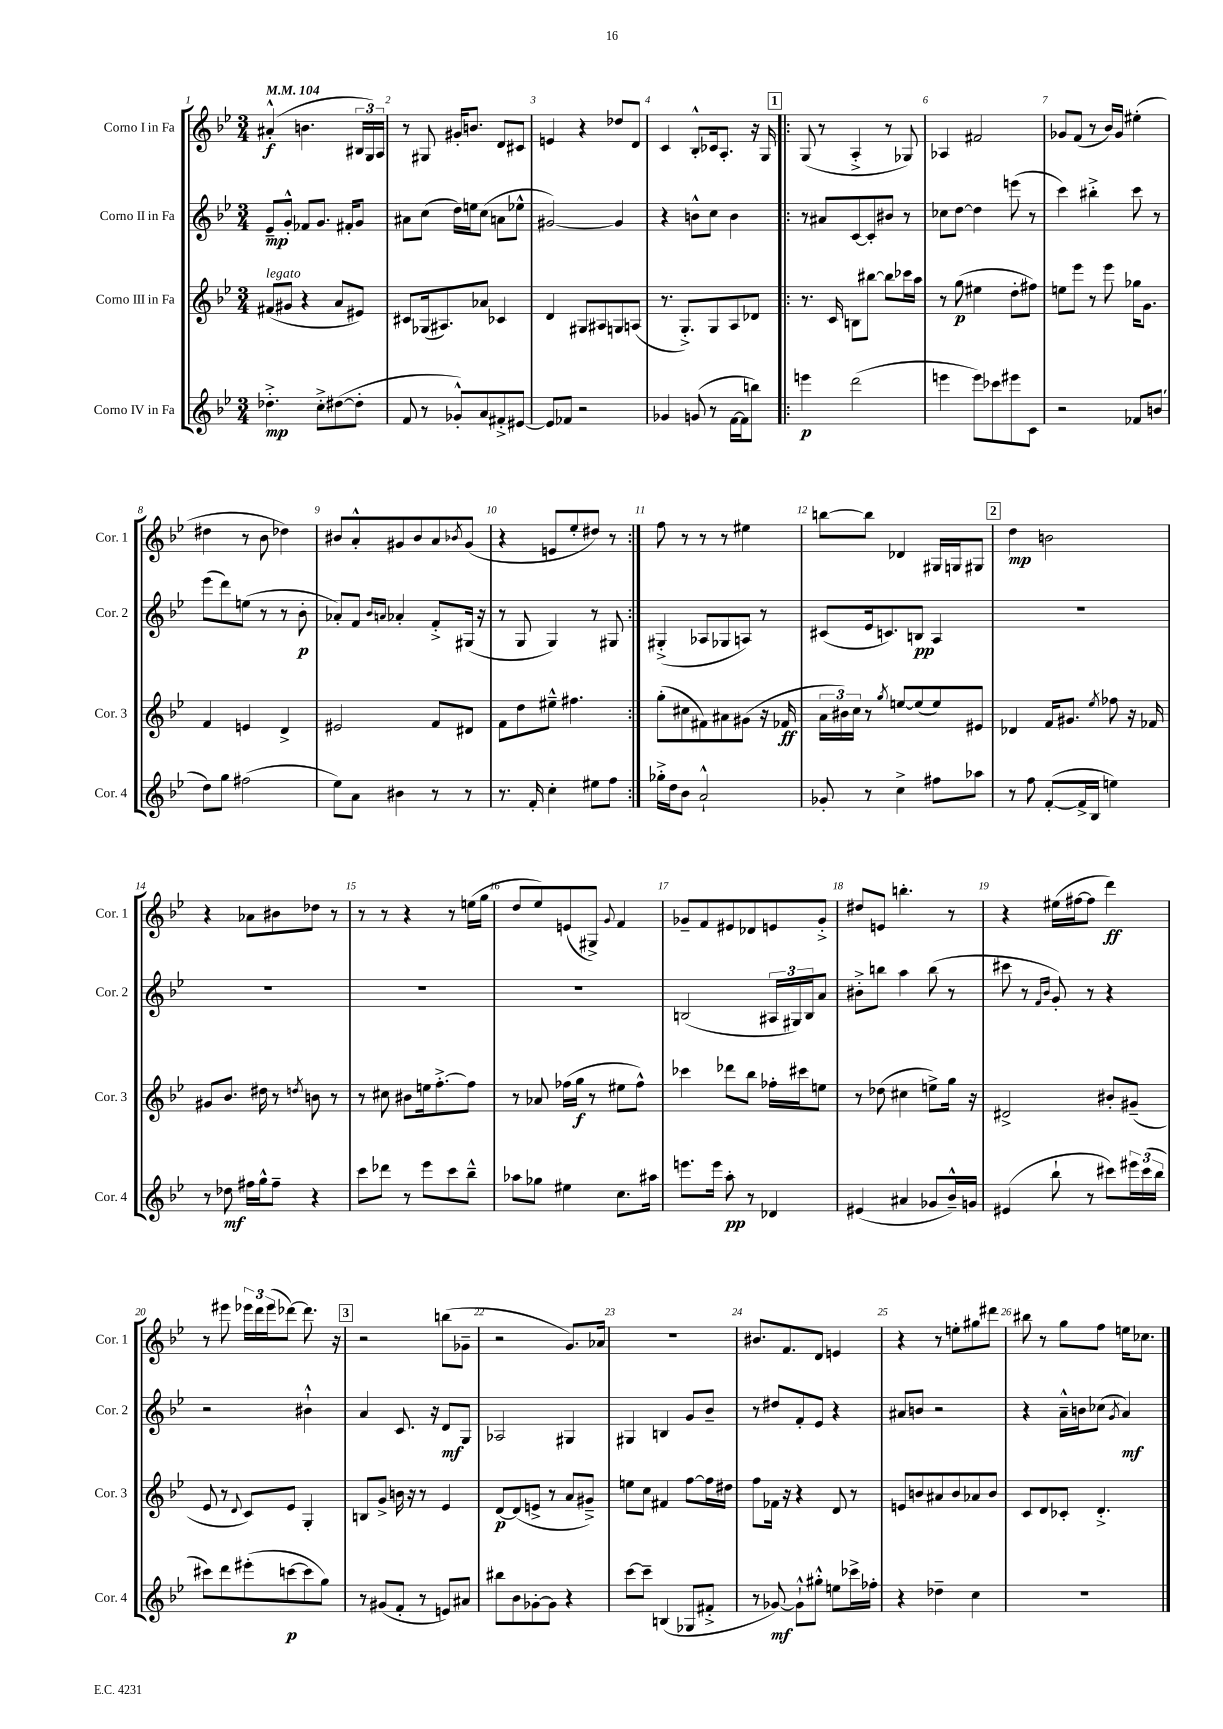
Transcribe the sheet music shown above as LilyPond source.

<<
\new StaffGroup <<
\new Staff = "s0" \with { instrumentName = "Corno I in Fa" shortInstrumentName = "Cor. 1" } {
    \clef treble \key bes \major \numericTimeSignature \time 3/4 \tempo 4 = 104
    ais'4-.-^\f( b'4. \tuplet 3/2 { bis16 g16) a16 } |
    r8 gis8 gis'16-. b'8. d'8 cis'8 |
    e'4 r4 des''8 d'8 |
    c'4 bes8-.-^ ces'16 a8.-. r16 g16 |
    \repeat volta 2 { \mark \markup { \box "1" } g8( r8 a4-.-> r8 ges8) |
    aes4 fis'2 |
    ges'8 f'8( r8 bes'16) ges'16 eis''4-.( |
    dis''4 r8 bes'8 des''4) |
    bis'8 a'8-.-^ gis'8 bis'8 a'8 \acciaccatura { bes'8 } gis'8( |
    r4 e'8 ees''8-. dis''8) r8 | }
    f''8 r8 r8 r8 eis''4 |
    b''8~ b''8 des'4 gis16 g16 gis8 |
    \mark \markup { \box "2" } d''4\mp b'2 |
    r4 aes'8 bis'8 des''8 r8 |
    r8 r8 r4 r8 e''16( g''16 |
    d''8 ees''8) e'8( gis8->) \appoggiatura { g'8 } f'4 |
    ges'8-- f'8 eis'8 des'8 e'8 ges'8-.-> |
    dis''8 e'8 b''4.-. r8 |
    r4 eis''16( fis''16~ fis''8 d'''4\ff) |
    r8 eis'''8 \tuplet 3/2 { ees'''16 d'''16 ees'''16( } des'''8~) des'''8. r16 |
    \mark \markup { \box "3" } r2 b''8( ges'8-- |
    r2 g'8.) aes'16 |
    R2. |
    bis'8. f'8. d'8 e'4 |
    r4 r8 e''8-. gis''8 dis'''8 |
    bis''8 r8 g''8 f''8 e''16 ces''8. \bar "|." |
}
\new Staff = "s1" \with { instrumentName = "Corno II in Fa" shortInstrumentName = "Cor. 2" } {
    \clef treble \key bes \major \numericTimeSignature \time 3/4
    ees'8--\mp g'8-.-^ fes'8 g'8. fis'16-. g'8 |
    ais'8 c''8( d''16) e''16 c''8( a'8 ees''8-^ |
    gis'2~) gis'4 |
    r4 b'8-^ c''8 b'4 |
    \repeat volta 2 { \mark \markup { \box "1" } r8 ais'8 c'8~ c'8-. bis'8 r8 |
    ces''8 d''8~ d''4 e'''8( r8 |
    c'''4) bis''4-.-> c'''8 r8 |
    ees'''8( d'''8) e''8( r8 r8 bes'8-.\p |
    aes'8-.) f'8 \grace { bes'16 a'16 } aes'4-. f'8-.-> gis16( r16 |
    r8 g8 g4) r8 gis8 | }
    gis4-.->( aes8 ges8 a8) r8 |
    cis'8( ees'16 c'8.) b8\pp a4 |
    \mark \markup { \box "2" } R2. |
    R2. |
    R2. |
    R2. |
    b2( \tuplet 3/2 { ais16 gis16) b16 } a'8 |
    bis'8-.-> b''8 a''4 b''8( r8 |
    cis'''8 r8 \grace { f'16 bes'16 } g'8-.) r8 r4 |
    r2 bis'4-!-^ |
    \mark \markup { \box "3" } a'4 c'8. r16 d'8\mf g8 |
    aes2 gis4 |
    gis4 b4 g'8 bes'8-- |
    r8 dis''8 f'8-. ees'8 r4 |
    ais'8 b'8 r2 |
    r4 a'16---^ b'16 ces''8( \acciaccatura { g'8 } a'4\mf) \bar "|." |
}
\new Staff = "s2" \with { instrumentName = "Corno III in Fa" shortInstrumentName = "Cor. 3" } {
    \clef treble \key bes \major \numericTimeSignature \time 3/4
    fis'8^\markup { \italic "legato" }( gis'8 r4 a'8 eis'8) |
    cis'8 ges16( ais8.) aes'8 ces'4 |
    d'4 gis8 ais8 g8 a8( |
    r8. g8.-.->) g8 a8 des'8 |
    \repeat volta 2 { \mark \markup { \box "1" } r8. c'16 b8 bis''8~ bis''8 ces'''16 a''16 |
    r8 g''8\p( eis''4 d''8-. fis''8) |
    e''8 ees'''8 r8 ees'''8 ges''16 g'8. |
    f'4 e'4 d'4-> |
    eis'2 f'8 dis'8 |
    f'8 d''8 eis''8---^ fis''4. | }
    g''8-.( cis''8 fis'8) ais'8 gis'8( r16 fes'16\ff |
    \tuplet 3/2 { a'16 bis'16) c''16 } r8 \acciaccatura { g''8 } e''8~ e''8( e''8) eis'8 |
    \mark \markup { \box "2" } des'4 f'16 gis'8. \acciaccatura { ees''8 } fes''8 r16 fes'16 |
    gis'8 bes'8. dis''16 r8 \acciaccatura { d''8 } b'8 r8 |
    r8 cis''8 bis'8 e''16 f''8.~-.-> f''8 |
    r8 aes'8 fes''16( g''16\f r8 eis''8 fes''8-^) |
    ces'''4 des'''8 bes''8 fes''16-. cis'''16 e''8 |
    r8 des''8( cis''4 e''8->) g''16 r16 |
    dis'2-> bis'8-. gis'8--( |
    ees'8 r8 \appoggiatura { d'8 } c'8) ees'8 g4-. |
    \mark \markup { \box "3" } b8 g'8-> b'16 r16 r8 ees'4 |
    d'8~\p d'8( e'8-> r8 a'8 gis'8--->) |
    e''8 c''8 fis'4 f''8~ f''16 dis''16 |
    f''8 fes'16 r16 r4 d'8 r8 |
    e'8 b'8 ais'8 b'8 aes'8 b'8 |
    c'8 d'8 ces'8-. d'4.-.-> \bar "|." |
}
\new Staff = "s3" \with { instrumentName = "Corno IV in Fa" shortInstrumentName = "Cor. 4" } {
    \clef treble \key bes \major \numericTimeSignature \time 3/4
    des''4.-.->\mp c''8-.-> dis''8~( dis''8-. |
    f'8 r8 ges'8-.-^) a'8 fis'8-.-> eis'8~ |
    eis'8 fes'8 r2 |
    ges'4 g'8( r8 f'16~ f'16 b''8) |
    \repeat volta 2 { \mark \markup { \box "1" } e'''4\p d'''2( |
    e'''4 e'''8) ces'''8 eis'''8 c'8 |
    r2 fes'8 b'8( |
    d''8) g''8 fis''2( |
    ees''8) a'8 bis'4 r8 r8 |
    r8. f'16-. c''4-. eis''8 f''8 | }
    ges''16-.-> d''16 bes'8 a'2-!-^ |
    ges'8-. r8 c''4-> fis''8 aes''8 |
    \mark \markup { \box "2" } r8 f''8 f'8~-.( f'16-> bes16 e''4) |
    r8 des''8\mf fis''16 g''16-^ fis''8-- r4 |
    c'''8 des'''8 r8 ees'''8 c'''8 bes''8---^ |
    aes''8 ges''8 eis''4 c''8. ais''16 |
    e'''8. e'''16 a''8-.\pp r8 des'4 |
    eis'4( ais'4 ges'8 bes'16---^) g'16 |
    eis'4( bes''8-! r8 cis'''8) \tuplet 3/2 { eis'''16 cis'''16( bes''16 } |
    cis'''8) d'''8 eis'''8-.( c'''8~\p c'''8 g''8) |
    \mark \markup { \box "3" } r8 gis'8( f'8-. r8 e'8) ais'8 |
    bis''8 bes'8 ges'8~-. ges'8 r4 |
    c'''8~ c'''8-- b4( ges8 fis'8-.-> |
    r8 ges'8~\mf) ges'8-!-^ gis''8-.-^ e''8 ces'''16-> fes''16-. |
    r4 des''4-- c''4 |
    R2. \bar "|." |
}
>>
>>
\layout { \context { \Score \override BarNumber.break-visibility = ##(#f #t #t) barNumberVisibility = #all-bar-numbers-visible } }
